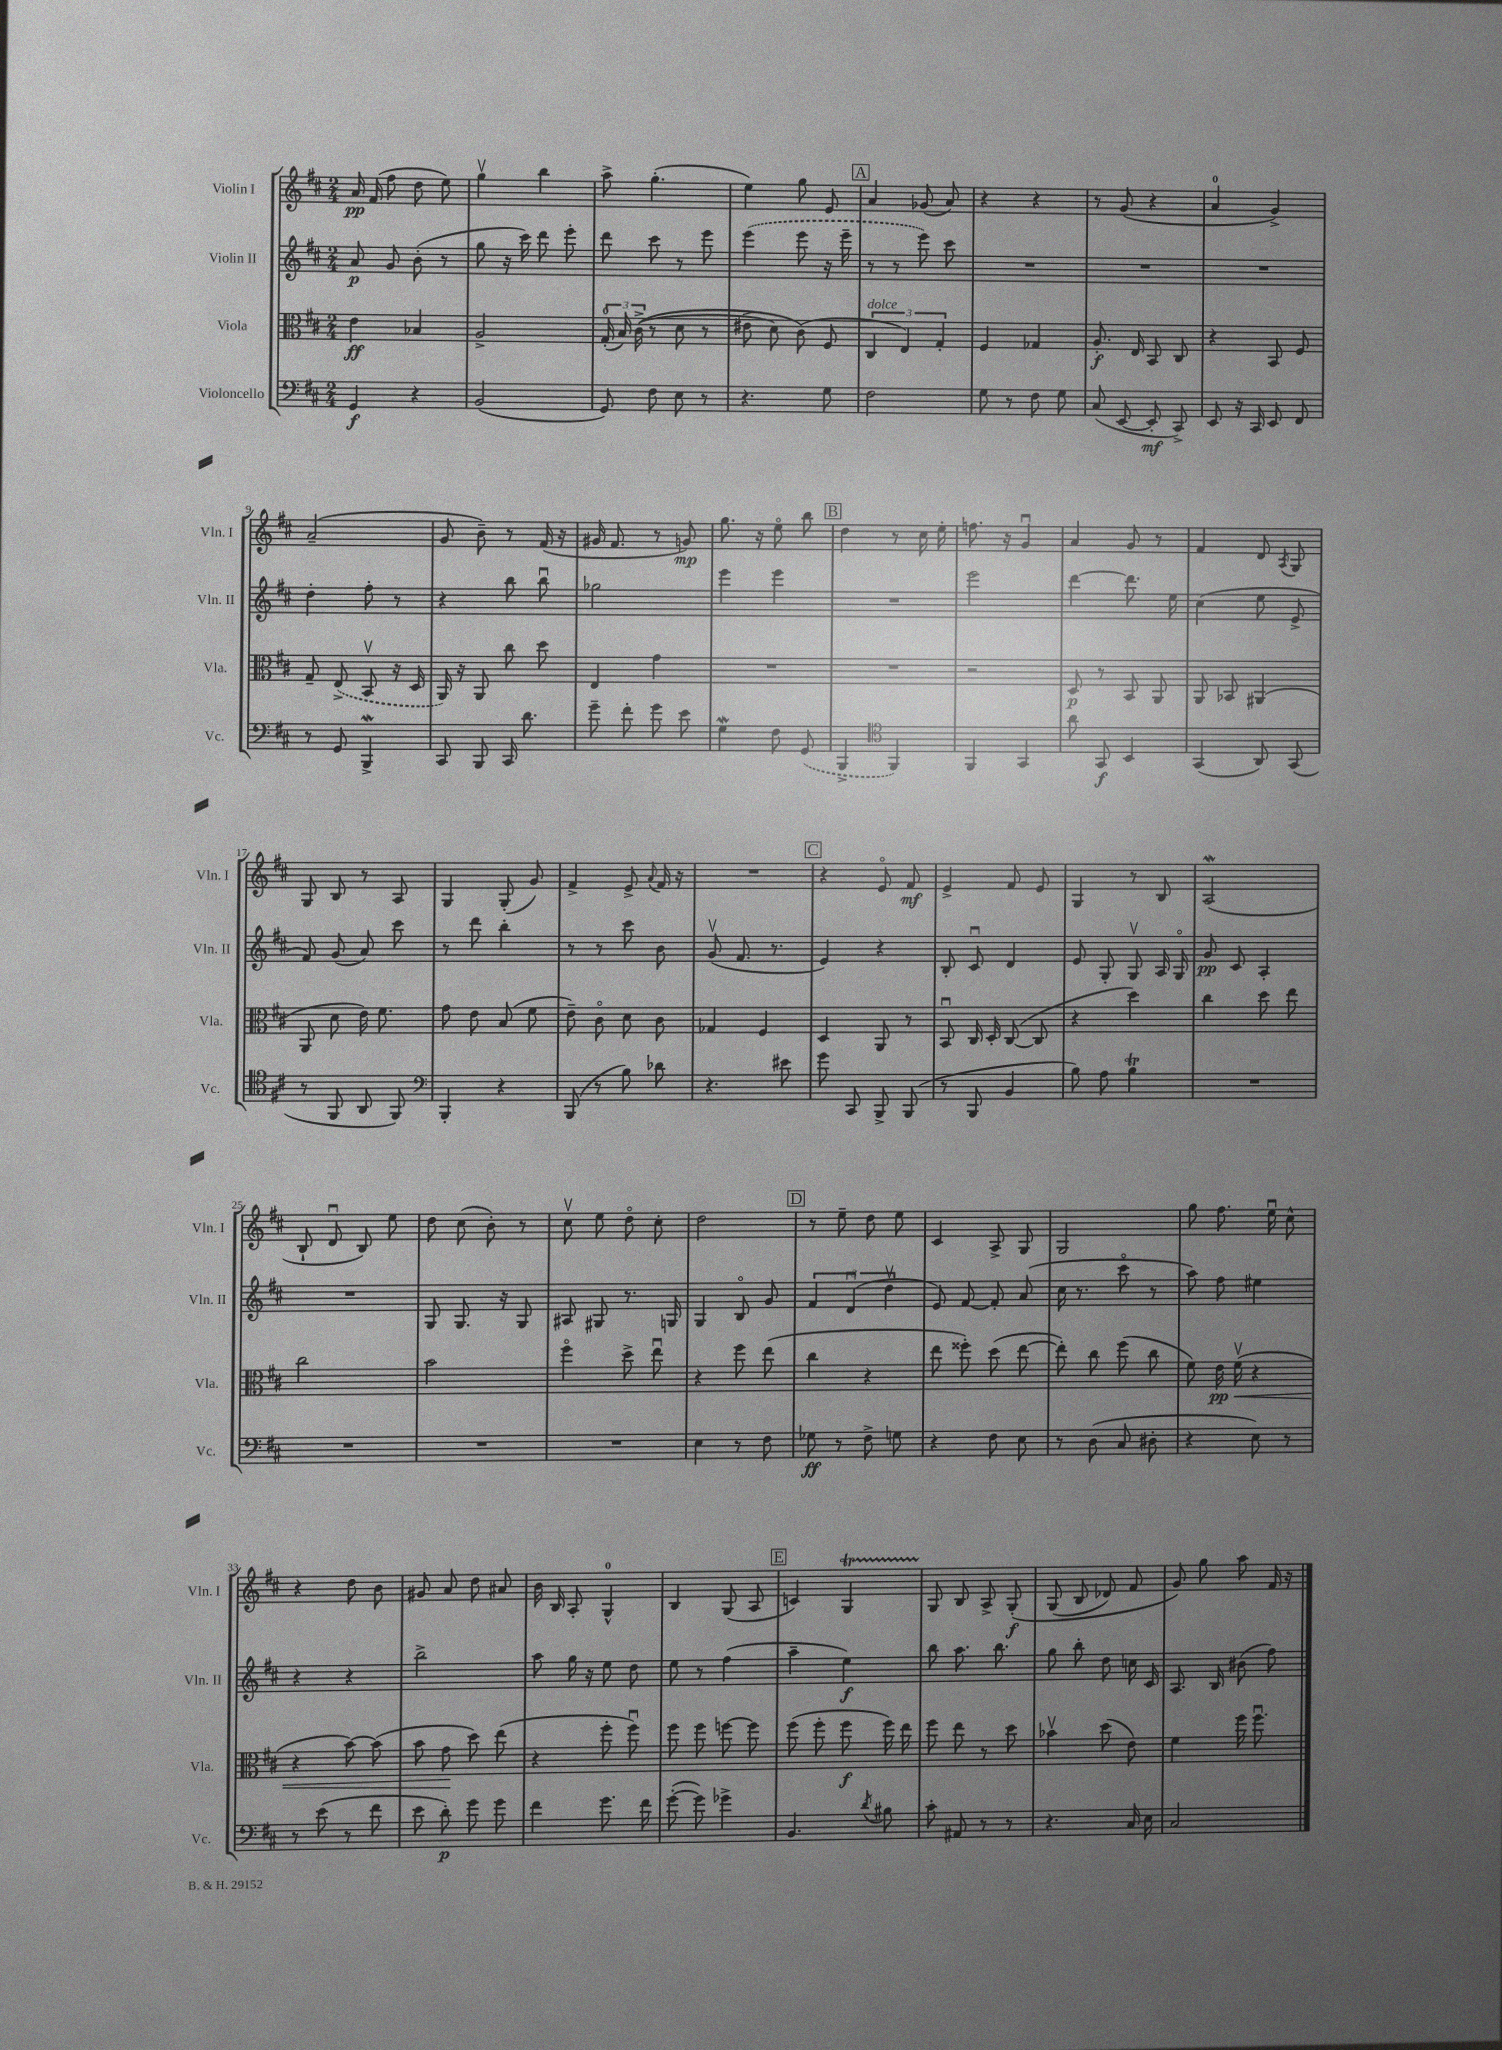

**kern	**kern	**kern	**kern
*staff4	*staff3	*staff2	*staff1
*clefF4	*clefC3	*clefG2	*clefG2
*k[f#c#]	*k[f#c#]	*k[f#c#]	*k[f#c#]
*M2/4	*M2/4	*M2/4	*M2/4
4GG	4e	8a	16a
.	.	.	(16f#
.	.	8g	8ff#
4r	4B-	(8b'	8dd
.	.	8r	8ee)
=	=	=	=
(2BB	2A^	8gg	4ggv
.	.	16r	.
.	.	16ccc#)	.
.	.	8ddd	4bb
.	.	8eee'	.
=	=	=	=
8GG)	(24G'	8ddd	8aa^
.	24B)	.	.
.	&((24c#^	.	.
8F#	8r	8ccc#	(4.gg'
8E	8d	8r	.
8r	8r	8eee	.
=	=	=	=
4.r	8e#^	(4eee	4ee)
.	8d)	.	.
.	(8c#&)	8eee	8gg
8G	8F#	16r	8e
.	.	16eee~	.
=	=	=	=
2F#	6C#	8r	4a
.	.	8r	.
.	6E)	.	.
.	.	8eee)	(8g-
.	6G'	.	.
.	.	8ccc#	8a)
=	=	=	=
8G	4F#	2r	4r
8r	.	.	.
8F#	4G-	.	4r
8G	.	.	.
=	=	=	=
(8C#	8.A'	2r	8r
[8EE	.	.	(8g
.	16E	.	.
8EE']	8BB	.	4r
8CC#^)	8C#	.	.
=	=	=	=
8EE	4r	2r	4a
16r	.	.	.
16CC#	.	.	.
8EE	8BB	.	4g^)
8FF#	8F#	.	.
=	=	=	=
8r	8G~	4dd'	(2a~
8GG	(8E^	.	.
4BBB^	8BBv	8ff#'	.
.	16r	8r	.
.	16D	.	.
=	=	=	=
8CC#	16AA)	4r	8g
.	16r	.	.
8BBB	8AA	.	8b~)
16CC#	8cc#	8bb	8r
8.d	.	.	.
.	8dd	8bbu	(16f#
.	.	.	16r
=	=	=	=
8g~	4E	2gg-	16g#
.	.	.	8.f#
8f#'	.	.	.
8g	4g	.	8r
8e	.	.	8g)
=	=	=	=
4G	2r	4eee	8.gg
.	.	.	16r
8F#	.	4eee	8eeo
(8GG	.	.	8bb
=	=	=	=
4BBB^	2r	2r	4dd
*clefC4	*	*	*
4FF#)	.	.	8r
.	.	.	16cc#
.	.	.	16ee'
=	=	=	=
4FF#	2r	2eee	8.ff
.	.	.	16r
4GG	.	.	4gu
=	=	=	=
8a	8D	[4ddd	4a
8GG	8r	.	.
4BB	8BB	8.ddd]	8g
.	8AA	.	8r
.	.	16ee	.
=	=	=	=
(4GG	8AA	(4cc#	4f#
.	8BB-	.	.
8AA)	(4AA#	8ee	8d
.	.	.	8qA
(8GG	.	8e^	8G
=	=	=	=
8r	8AA	8f#)	8G
8FF#	8d	(8g	8B
8AA	16e)	8a)	8r
.	8.f#	.	.
8FF#)	.	8ccc#	8A
=	=	=	=
*clefF4	*	*	*
4BBB'	8g	8r	4G
.	8e	8ddd	.
4r	(8B	4bb'	(8G'
.	8f#	.	8g)
=	=	=	=
(8BBB	8e~)	8r	4f#^
8r	8c#o	8r	.
8B)	8d	8ccc#	8e^
.	.	.	8qqa
8d-	8c#	8b	16f#
.	.	.	16r
=	=	=	=
4.r	4G-	(8gv	2r
.	.	8.f#	.
.	4F#	.	.
.	.	8.r	.
8e#	.	.	.
=	=	=	=
8g	4D	4e)	4r
8CC#	.	.	.
8BBB^	8AA	4r	8eo
(8BBB	8r	.	8f#
=	=	=	=
8r	8BBu	8B'	4e^
8BBB	16C#	8c#u	.
.	16D'	.	.
4BB	([8C#	4d	8f#
.	8C#]	.	8e
=	=	=	=
8B)	4r	8e	4G
8A	.	8G'	.
4B	4dd)	8Gv	8r
.	.	16A	8B
.	.	16Go	.
=	=	=	=
2r	4cc#	8g	(2A
.	.	8c#	.
.	8dd	4A'	.
.	8ee	.	.
=	=	=	=
2r	2cc#	2r	8B`
.	.	.	8du
.	.	.	8B)
.	.	.	8ee
=	=	=	=
2r	2b	8G	8dd
.	.	8.G	(8cc#
.	.	.	8b')
.	.	16r	.
.	.	8G	8r
=	=	=	=
2r	4ff#o	8A#	8cc#v
.	.	8G#	8ee
.	8dd^	8.r	8ddo
.	8eeu	.	8cc#'
.	.	16G	.
=	=	=	=
4E	4r	4G	2dd
8r	8ff#	8Bo	.
8F#	(8ee	8g	.
=	=	=	=
8G-	4cc#	6f#	8r
8r	.	.	8ee~
.	.	(6du	.
8F#^	4r	.	8dd
.	.	6ddv	.
8G	.	.	8ee
=	=	=	=
4r	8ee	8e)	4c#
.	8ff##')	[8f#	.
8F#	(8dd	8f#']	8A^
8E	[8ee	(8a	8G
=	=	=	=
8r	8ee'])	16cc#	2G
.	.	8.r	.
(8D	8cc#	.	.
8C#	(8ff#	8ccc#o	.
8D#'	8cc#	8r	.
=	=	=	=
4r	8f#)	8aa)	8gg
.	16e	8ff#	8.ff#
.	(16f#v	.	.
8E)	4r	4ee#	.
.	.	.	16eeu
8r	.	.	8cc#^^
=	=	=	=
8r	4r	4r	4r
(8e	.	.	.
8r	[8b)	4r	8dd
8f#	(8b]	.	8b
=	=	=	=
8e	8b	2bb^	8g#
8d')	8g	.	8a
8g	8dd)	.	8dd
8g	(8ee	.	8a#
=	=	=	=
4f#	4r	8aa	16b
.	.	.	16B
.	.	16gg	8A'
.	.	16r	.
8.g	8ff#'	8ee	4G^^
.	8ff#u)	8dd	.
16f#	.	.	.
=	=	=	=
([8g'	8ff#	8ee	4B
8g])	8ff#	8r	.
4g-^	[8ff	(4ff#	(8G
.	8ff]	.	8A
=	=	=	=
4.BB	(8ff#	4aa~	4c)
.	8ff#'	.	.
.	8ff#	4ee)	4G
8qd	.	.	.
8B#	16ff#)	.	.
.	16ee	.	.
=	=	=	=
8c#'	8ff#	8bb	8G
8AA#	8ee	8.aa	8B
8r	8r	.	8A^
.	.	8.bb	.
8r	8dd	.	&(8G'
=	=	=	=
4.r	4b-v	8gg	(8G
.	.	8bb'	8B
.	(8dd	8dd	8d-)
16C#	8e)	16cc	8f#
16E	.	16c#	.
=	=	=	=
2C#	4f#	8.A	8g&)
.	.	.	8gg
.	.	16B	.
.	16ff#	(8b#	8aa
.	8.ff#u	.	.
.	.	8ff#)	16f#
.	.	.	16r
==	==	==	==
*-	*-	*-	*-
